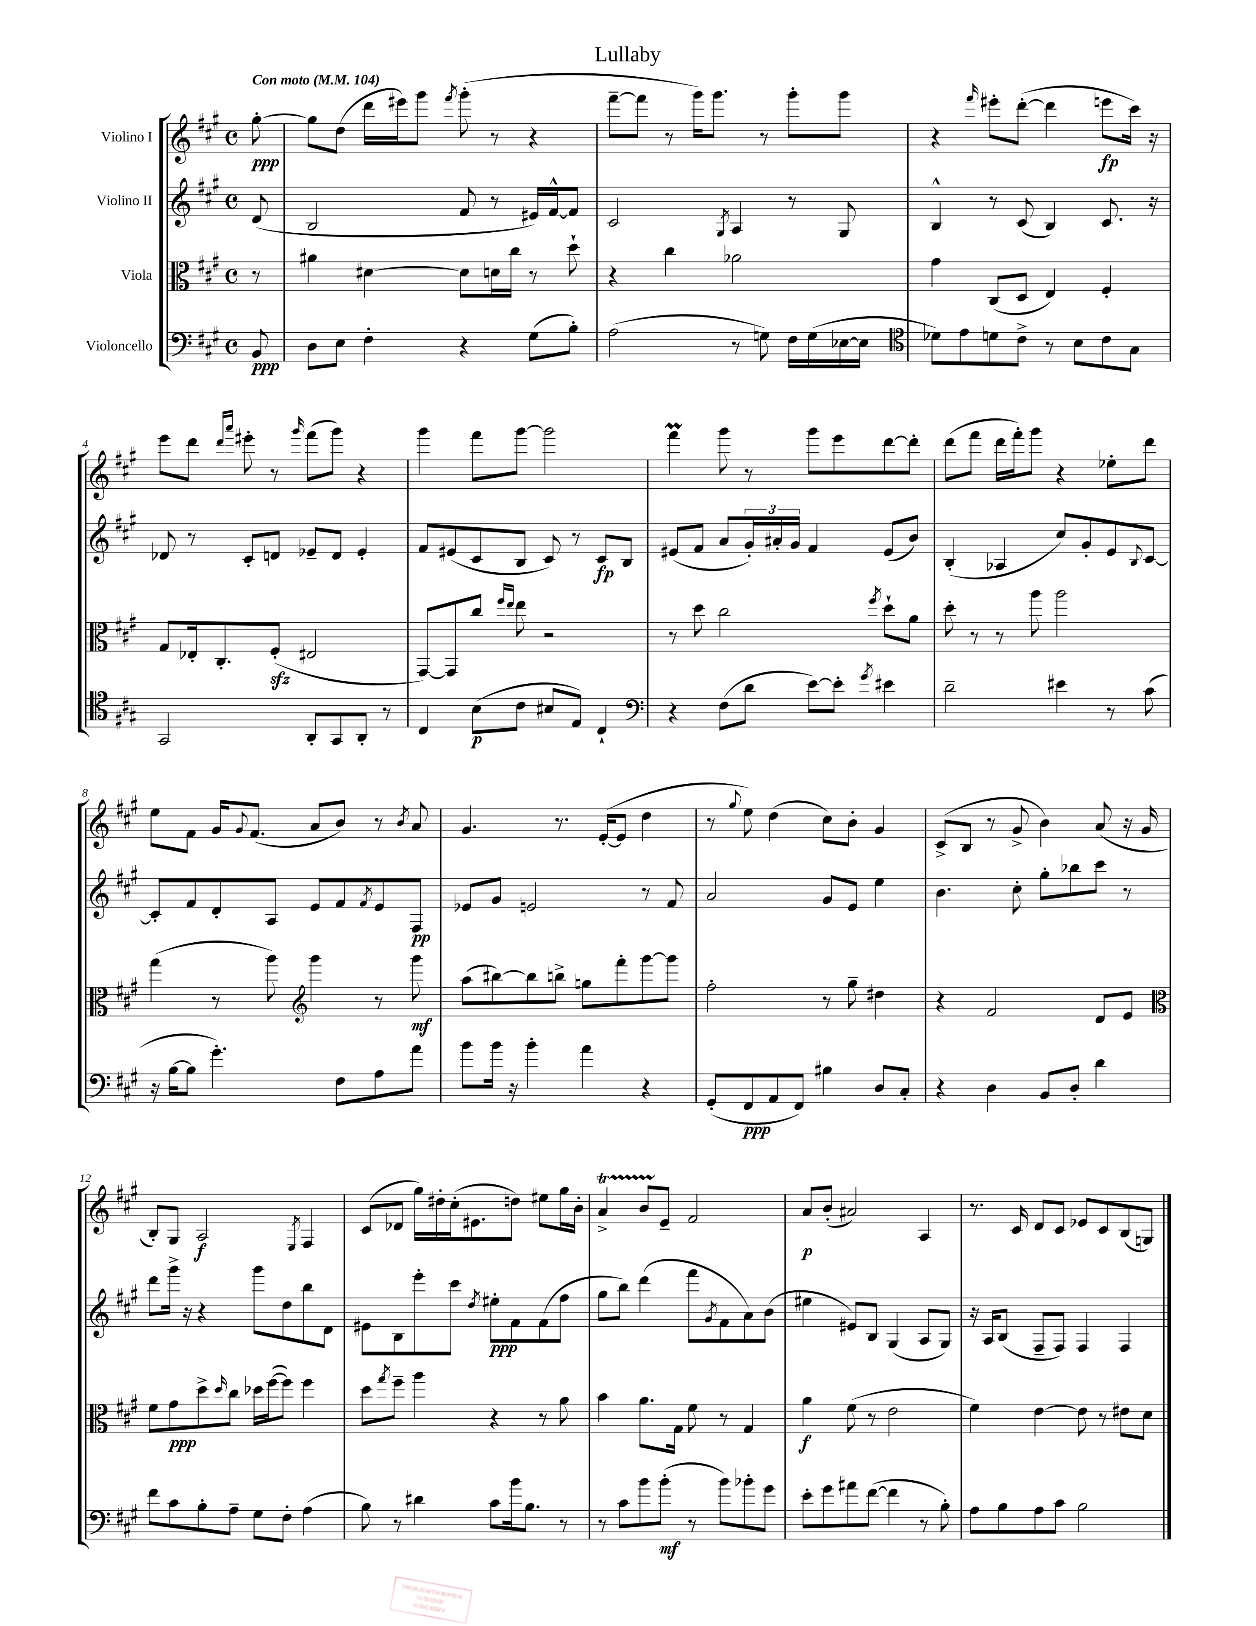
\header { title = "Lullaby" }
<<
\new StaffGroup <<
\new Staff = "s0" \with { instrumentName = "Violino I" } {
    \clef treble \key a \major \defaultTimeSignature \time 4/4 \partial 8 \tempo "Con moto" 4 = 104
    gis''8~-.\ppp |
    gis''8 d''8( d'''16 eis'''16) gis'''8 \acciaccatura { fis'''8 } gis'''8-.( r8 r4 |
    fis'''8~-- fis'''8 r8 gis'''16) gis'''8. r8 gis'''8-. gis'''8 |
    r4 \grace { fis'''16 } eis'''8-. d'''8~-.( d'''4 e'''8\fp cis'''16) r16 |
    e'''8 d'''8 \grace { d'''16 a'''16 } eis'''8-. r8 \grace { gis'''16 } fis'''8( gis'''8) r4 |
    gis'''4 fis'''8 gis'''8~ gis'''2 |
    fis'''4\prall gis'''8 r8 gis'''8 e'''8 d'''8~ d'''8-. |
    d'''8( fis'''8 d'''16 fis'''16-.) gis'''8 r4 ees''8-. d'''8 |
    e''8 fis'8 gis'16 \appoggiatura { gis'8 } fis'8.( a'8 b'8) r8 \acciaccatura { b'8 } a'8 |
    gis'4. r8. e'16~-.( e'8 d''4 |
    r8 \appoggiatura { gis''8 } e''8) d''4( cis''8) b'8-. gis'4 |
    cis'8->( b8 r8 gis'8-> b'4) a'8( r16 gis'16 |
    b8-.) gis8 a2\f \acciaccatura { e8 } fis4 |
    cis'8( des'8 gis''16) dis''16-. cis''16-.( eis'8. d''8) eis''8 gis''16 b'16-. |
    a'4->\startTrillSpan b'8 e'8--\stopTrillSpan fis'2 |
    a'8\p b'8-.( ais'2) a4 |
    r8. cis'16 d'8 cis'8 ees'8 cis'8 b8( g8) \bar "|." |
}
\new Staff = "s1" \with { instrumentName = "Violino II" } {
    \clef treble \key a \major \defaultTimeSignature \time 4/4 \partial 8
    d'8( |
    b2 fis'8 r8 eis'16) fis'16~-^ fis'8 |
    cis'2 \acciaccatura { gis8 } a4 r8 gis8 |
    b4-^ r8 cis'8( b4) cis'8. r16 |
    des'8 r8 cis'8-. d'8 ees'8-- d'8 ees'4-. |
    fis'8 eis'8( cis'8 b8 cis'8) r8 cis'8\fp b8 |
    eis'8( fis'8 a'8 \tuplet 3/2 { gis'16-.) ais'16-. gis'16 } fis'4 eis'8( b'8) |
    b4-.( aes4 cis''8) gis'8-. e'8 \appoggiatura { b8 } cis'8~ |
    cis'8-. fis'8 d'8-. a8 e'8 fis'8 \acciaccatura { fis'8 } e'8 fis8\pp |
    ees'8 gis'8 e'2 r8 fis'8 |
    a'2 gis'8 e'8 e''4 |
    b'4. cis''8-. gis''8-. bes''8 cis'''8 r8 |
    d'''8 gis'''16-> r16 r4 gis'''8 d''8 b''8 d'8 |
    eis'8 b8 e'''8-. cis'''8 \acciaccatura { d''8 } eis''8-.\ppp fis'8 fis'8( fis''8 |
    gis''8 b''8) d'''4( fis'''8 \acciaccatura { gis'8 } fis'8 a'8) b'8( |
    eis''4 eis'8) b8 gis4( a8 gis8) |
    r16 a16 b8( fis8-- fis8) fis4 fis4 \bar "|." |
}
\new Staff = "s2" \with { instrumentName = "Viola" } {
    \clef alto \key a \major \defaultTimeSignature \time 4/4 \partial 8
    r8 |
    ais'4 dis'4~ dis'8 d'16 cis''16 r8 d''8-! |
    r4 cis''4 aes'2 |
    gis'4 cis8( d8 e4) fis4-. |
    gis8 ees16-. cis8.-. fis8-.\sfz( eis2 |
    gis,8~) gis,8 cis''8 \grace { fis''16 e''16 } e''8 r2 |
    r8 d''8 cis''2 \acciaccatura { fis''8 } d''8-! a'8 |
    d''8-. r8 r8 a''8 a''2 |
    gis''4( r8 a''8) \clef treble gis'''4 r8 gis'''8\mf |
    a''8( bis''8~) bis''8 b''8-> g''8 fis'''8-. gis'''8~ gis'''8 |
    fis''2-. r8 gis''8-- dis''4 |
    r4 fis'2 d'8 e'8 |
    \clef alto fis'8 gis'8\ppp d''8-> \grace { d''16 } cis''8 des''16 fis''16~( fis''8) fis''4 |
    d''8 \acciaccatura { gis''8 } fis''8-- a''4 r4 r8 a'8 |
    b'4 a'8. gis16 fis'8 r8 gis4 |
    a'4\f fis'8( r8 e'2 |
    fis'4) e'4~ e'8 r8 eis'8 d'8 \bar "|." |
}
\new Staff = "s3" \with { instrumentName = "Violoncello" } {
    \clef bass \key a \major \defaultTimeSignature \time 4/4 \partial 8
    b,8\ppp |
    d8 e8 fis4-. r4 gis8( b8-.) |
    a2( r8 g8) fis16 g16( ees16~ ees16 |
    \clef tenor des'8) e'8 d'8 cis'8-> r8 b8 cis'8 gis8 |
    gis,2 a,8-. gis,8 a,8-. r8 |
    cis4 b8\p( cis'8 bis8 e8) cis4-! |
    \clef bass r4 fis8( d'8 e'8~) e'8-. \acciaccatura { gis'8 } eis'4 |
    d'2-- eis'4 r8 cis'8( |
    r16 b16~ b8 gis'4.-.) fis8 a8 a'8 |
    b'8 b'16 r16 b'4-. a'4 r4 |
    gis,8-.( fis,8\ppp a,8 fis,8) bis4 d8 cis8-. |
    r4 d4 b,8 d8-. d'4 |
    fis'8 cis'8 b8-. a8-- gis8 fis8-. a4( |
    b8) r8 dis'4 cis'8 b'16 b8. r8 |
    r8 cis'8 b'8 b'8-.\mf( r8 b'8) bes'8-. gis'8 |
    e'8-. gis'8 ais'8 fis'8~( fis'4 r8 b8-.) |
    a8 b8 a8 cis'8 b2 \bar "|." |
}
>>
>>
